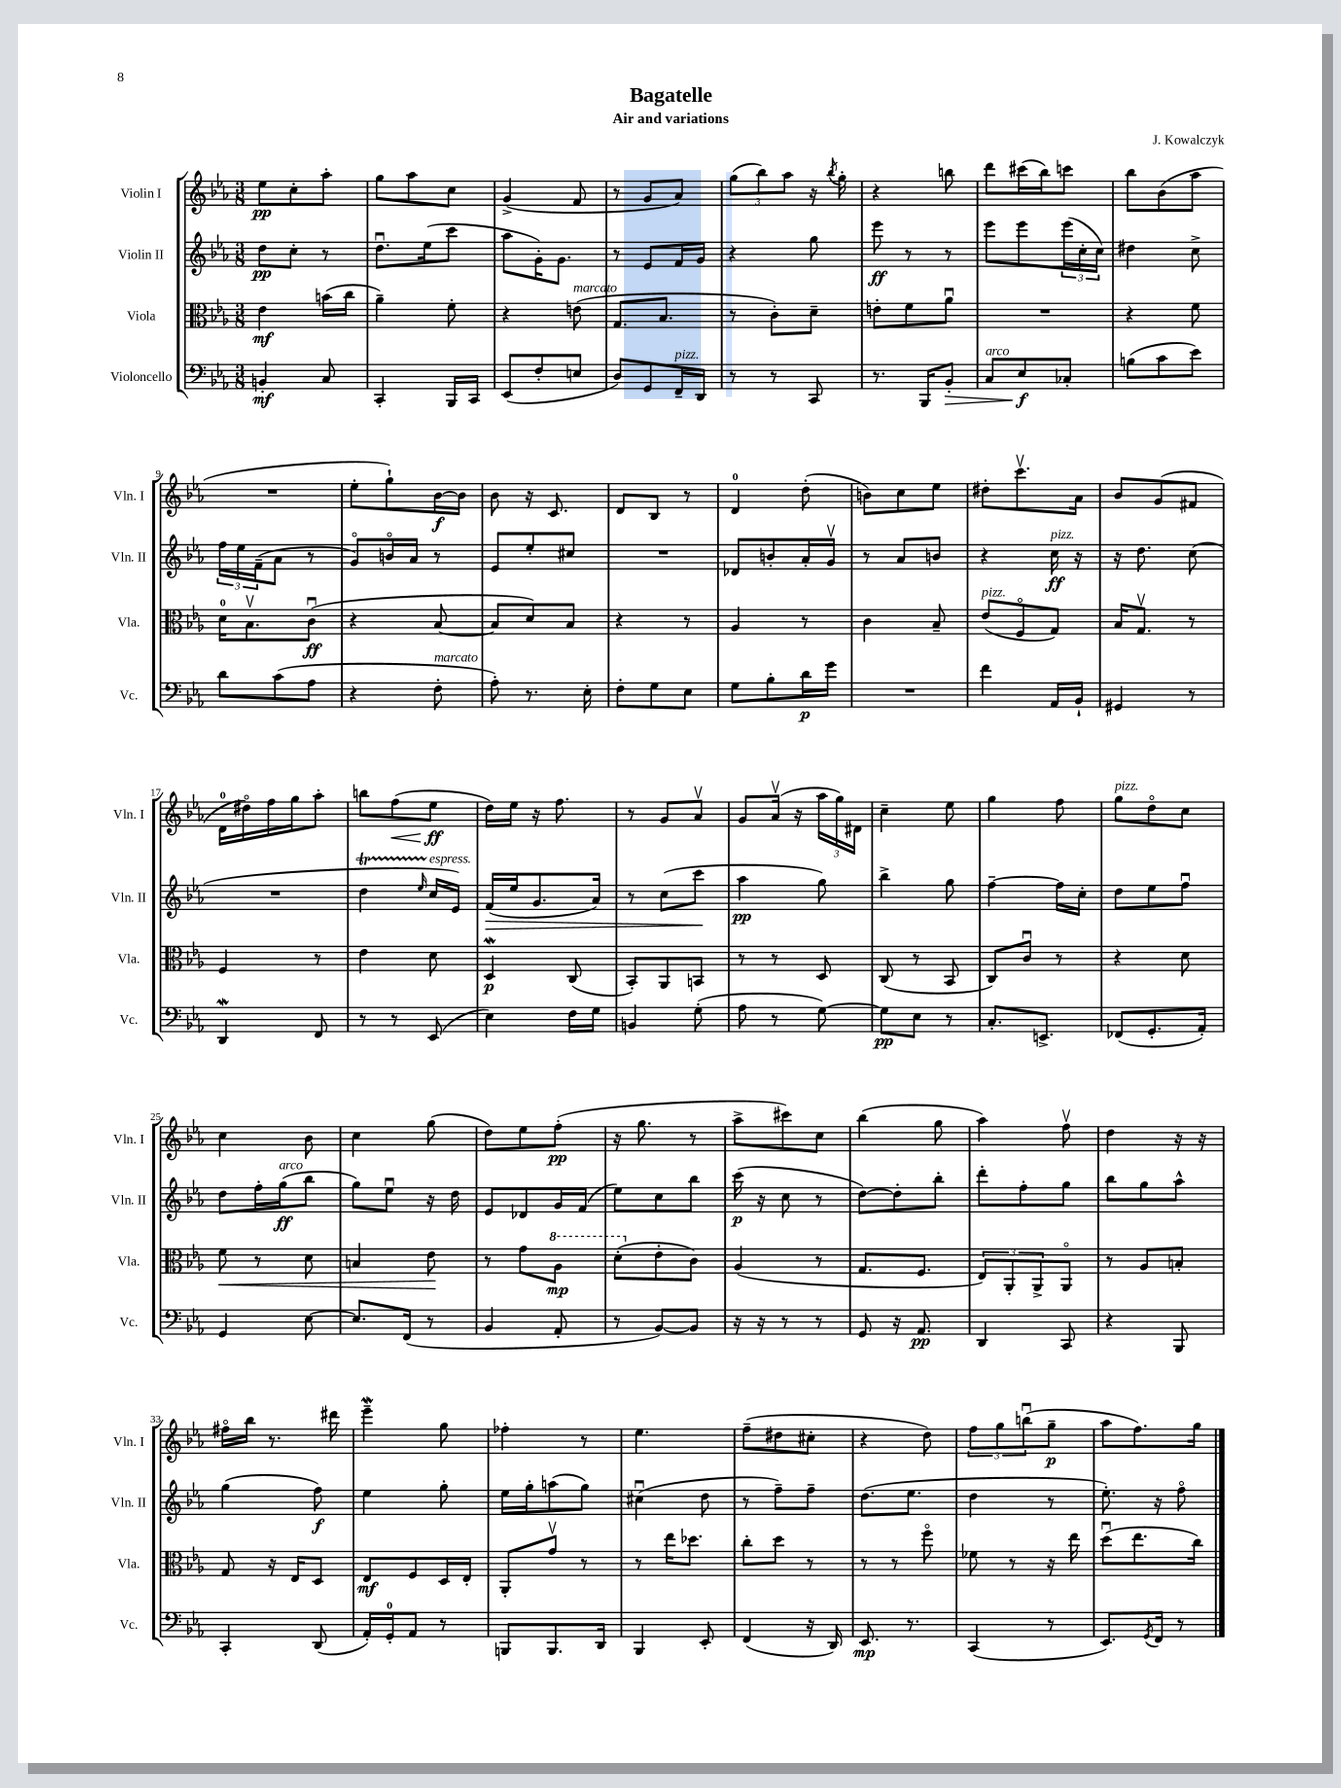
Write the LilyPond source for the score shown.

\header { title = "Bagatelle" composer = "J. Kowalczyk" subtitle = "Air and variations" }
<<
\new StaffGroup <<
\new Staff = "s0" \with { instrumentName = "Violin I" shortInstrumentName = "Vln. I" } {
    \clef treble \key ees \major \numericTimeSignature \time 3/8
    ees''8\pp c''8-. aes''8-. |
    g''8 aes''8 c''8 |
    g'4->( f'8 |
    r8 g'8 aes'8) |
    \tuplet 3/2 { g''8( bes''8) aes''8 } r16 \acciaccatura { bes''8 } g''16-. |
    r4 b''8 |
    d'''8 cis'''16( bes''16) c'''8 |
    bes''8 bes'8( aes''8 |
    R4. |
    ees''8-. g''8-!) bes'16~\f bes'16 |
    bes'8 r16 c'8. |
    d'8 bes8 r8 |
    d'4-0 d''8-.( |
    b'8) c''8 ees''8 |
    dis''8-. c'''8.\upbow aes'16 |
    bes'8 g'8( fis'8 |
    d'16-0 dis''16\flageolet) f''16 g''16 aes''8-. |
    b''8 f''8\<( ees''8\ff\! |
    d''16) ees''16 r16 f''8. |
    r8 g'8 aes'8\upbow |
    g'8 aes'16\upbow( r16 \tuplet 3/2 { aes''16 g''16) dis'16 } |
    c''4-- ees''8 |
    g''4 f''8 |
    g''8^\markup { \italic "pizz." } d''8\flageolet c''8 |
    c''4 bes'8 |
    c''4 g''8( |
    d''8) ees''8 f''8-.\pp( |
    r16 g''8. r8 |
    aes''8-> cis'''8) c''8 |
    bes''4( g''8 |
    aes''4) f''8\upbow |
    d''4 r16 r16 |
    fis''16\flageolet bes''16 r8. dis'''16 |
    ees'''4--\mordent g''8 |
    fes''4-. r8 |
    ees''4. |
    f''8--( dis''8 cis''8-. |
    r4 d''8) |
    \tuplet 3/2 { f''8 g''8 b''8\downbow( } g''8--\p |
    aes''8 f''8.) g''16 \bar "|." |
}
\new Staff = "s1" \with { instrumentName = "Violin II" shortInstrumentName = "Vln. II" } {
    \clef treble \key ees \major \numericTimeSignature \time 3/8
    d''8\pp c''8-. r8 |
    d''8.\downbow ees''16( c'''8 |
    aes''8 g'16-.) g'8. |
    r8 ees'8 f'16 g'16 |
    r4 g''8 |
    ees'''8\ff r8 r8 |
    ees'''8 ees'''8 \tuplet 3/2 { ees'''16( c''16-. c''16) } |
    dis''4 c''8-> |
    \tuplet 3/2 { f''16 ees''16 f'16--( } aes'8 r8 |
    g'8\flageolet) b'16\flageolet aes'16 r8 |
    ees'8 ees''8-. cis''8 |
    R4. |
    des'8 b'8-. aes'16-. g'16\upbow |
    r8 aes'8 b'8 |
    r4 c''16\ff^\markup { \italic "pizz." } r16 |
    r16 d''8. c''8( |
    R4. |
    d''4\startTrillSpan \grace { ees''16 } c''16\stopTrillSpan^\markup { \italic "espress." } ees'16) |
    f'16\>( ees''16 g'8. aes'16) |
    r8 c''8( c'''8\! |
    aes''4\pp g''8) |
    bes''4-> g''8 |
    f''4~-- f''16 c''16-. |
    d''8 ees''8 f''8\downbow |
    d''8 f''16-. g''16\ff^\markup { \italic "arco" }( bes''8 |
    g''8) ees''8\downbow r16 d''16 |
    ees'8 des'8 g'16 f'16( |
    ees''8) c''8 bes''8 |
    c'''16\p( r16 c''8 r8 |
    d''8~) d''8-. bes''8-. |
    d'''8-. f''8-. g''8 |
    bes''8 g''8 aes''8-^ |
    g''4( f''8\f) |
    ees''4 g''8-. |
    ees''16 g''16-. a''8( g''8) |
    cis''4\downbow( d''8 |
    r8 f''8--) f''8-- |
    d''8.( ees''8. |
    d''4 r8 |
    ees''8.-.) r16 f''8\flageolet \bar "|." |
}
\new Staff = "s2" \with { instrumentName = "Viola" shortInstrumentName = "Vla." } {
    \clef alto \key ees \major \numericTimeSignature \time 3/8
    ees'4\mf b'16( c''16 |
    aes'4--) f'8-. |
    r4 e'8^\markup { \italic "marcato" }( |
    g8. bes8. |
    r8 c'8-.) d'8-- |
    e'8-. f'8 aes'8\downbow |
    R4. |
    r4 f'8 |
    d'16-0 bes8.\upbow c'8\downbow\ff( |
    r4 bes8~ |
    bes8 d'8) bes8 |
    r4 r8 |
    aes4 r8 |
    c'4 bes8-- |
    ees'8^\markup { \italic "pizz." }( f8\flageolet g8) |
    bes16 g8.\upbow r8 |
    f4 r8 |
    ees'4 d'8 |
    d4\mordent\p c8( |
    bes,8-.) aes,8 b,8 |
    r8 r8 d8 |
    c8( r8 bes,8 |
    c8) c'8\downbow r8 |
    r4 d'8 |
    f'8\< r8 d'8 |
    b4 ees'8\! |
    r8 g'8 \ottava #1 aes'8\mp |
    d''8-.( \ottava #0 ees'8-. c'8) |
    aes4( r8 |
    g8. f8. |
    \tuplet 3/2 { ees8) aes,8-. aes,8-> } aes,8\flageolet |
    r8 aes8 b8-. |
    g8 r16 ees16 d8 |
    ees8\mf f8 d16 ees16-. |
    aes,8-. g'8\upbow r8 |
    r8 ees''16 des''8. |
    c''8-. d''8 r8 |
    r8 r8 f''8\flageolet |
    fes'8 r8 r16 ees''16 |
    d''8\downbow( ees''8. c''16) \bar "|." |
}
\new Staff = "s3" \with { instrumentName = "Violoncello" shortInstrumentName = "Vc." } {
    \clef bass \key ees \major \numericTimeSignature \time 3/8
    b,4-.\mf c8 |
    c,4-. bes,,16 c,16 |
    ees,8( f8-. e8 |
    d8) g,8 f,16--^\markup { \italic "pizz." } d,16 |
    r8 r8 c,8 |
    r8. bes,,16 bes,8-.\> |
    c8^\markup { \italic "arco" } ees8\f\! ces8-. |
    b8( c'8 ees'8) |
    d'8 c'8( aes8 |
    r4 f8-.^\markup { \italic "marcato" } |
    aes8-.) r8. ees16-. |
    f8-. g8 ees8 |
    g8 bes8-. d'16\p g'16 |
    R4. |
    f'4 aes,16 bes,16-! |
    gis,4 r8 |
    d,4\mordent f,8 |
    r8 r8 ees,8( |
    ees4) f16 g16 |
    b,4 g8-.( |
    aes8 r8 g8~) |
    g8\pp ees8 r8 |
    c8.-. e,8.-> |
    fes,8( g,8.-. aes,16-.) |
    g,4 ees8~ |
    ees8. f,16( r8 |
    bes,4 aes,8-. |
    r8 bes,8~) bes,8 |
    r16 r16 r8 r8 |
    g,8 r16 aes,8.\pp |
    d,4 c,8 |
    r4 bes,,8 |
    c,4-. d,8( |
    aes,16-.) g,16-0-. aes,8 r8 |
    b,,8 b,,8. d,16 |
    bes,,4 ees,8-. |
    f,4( r16 d,16) |
    ees,8.\mp r8. |
    c,4( r8 |
    ees,8.) \acciaccatura { g,8 } f,16 r8 \bar "|." |
}
>>
>>
